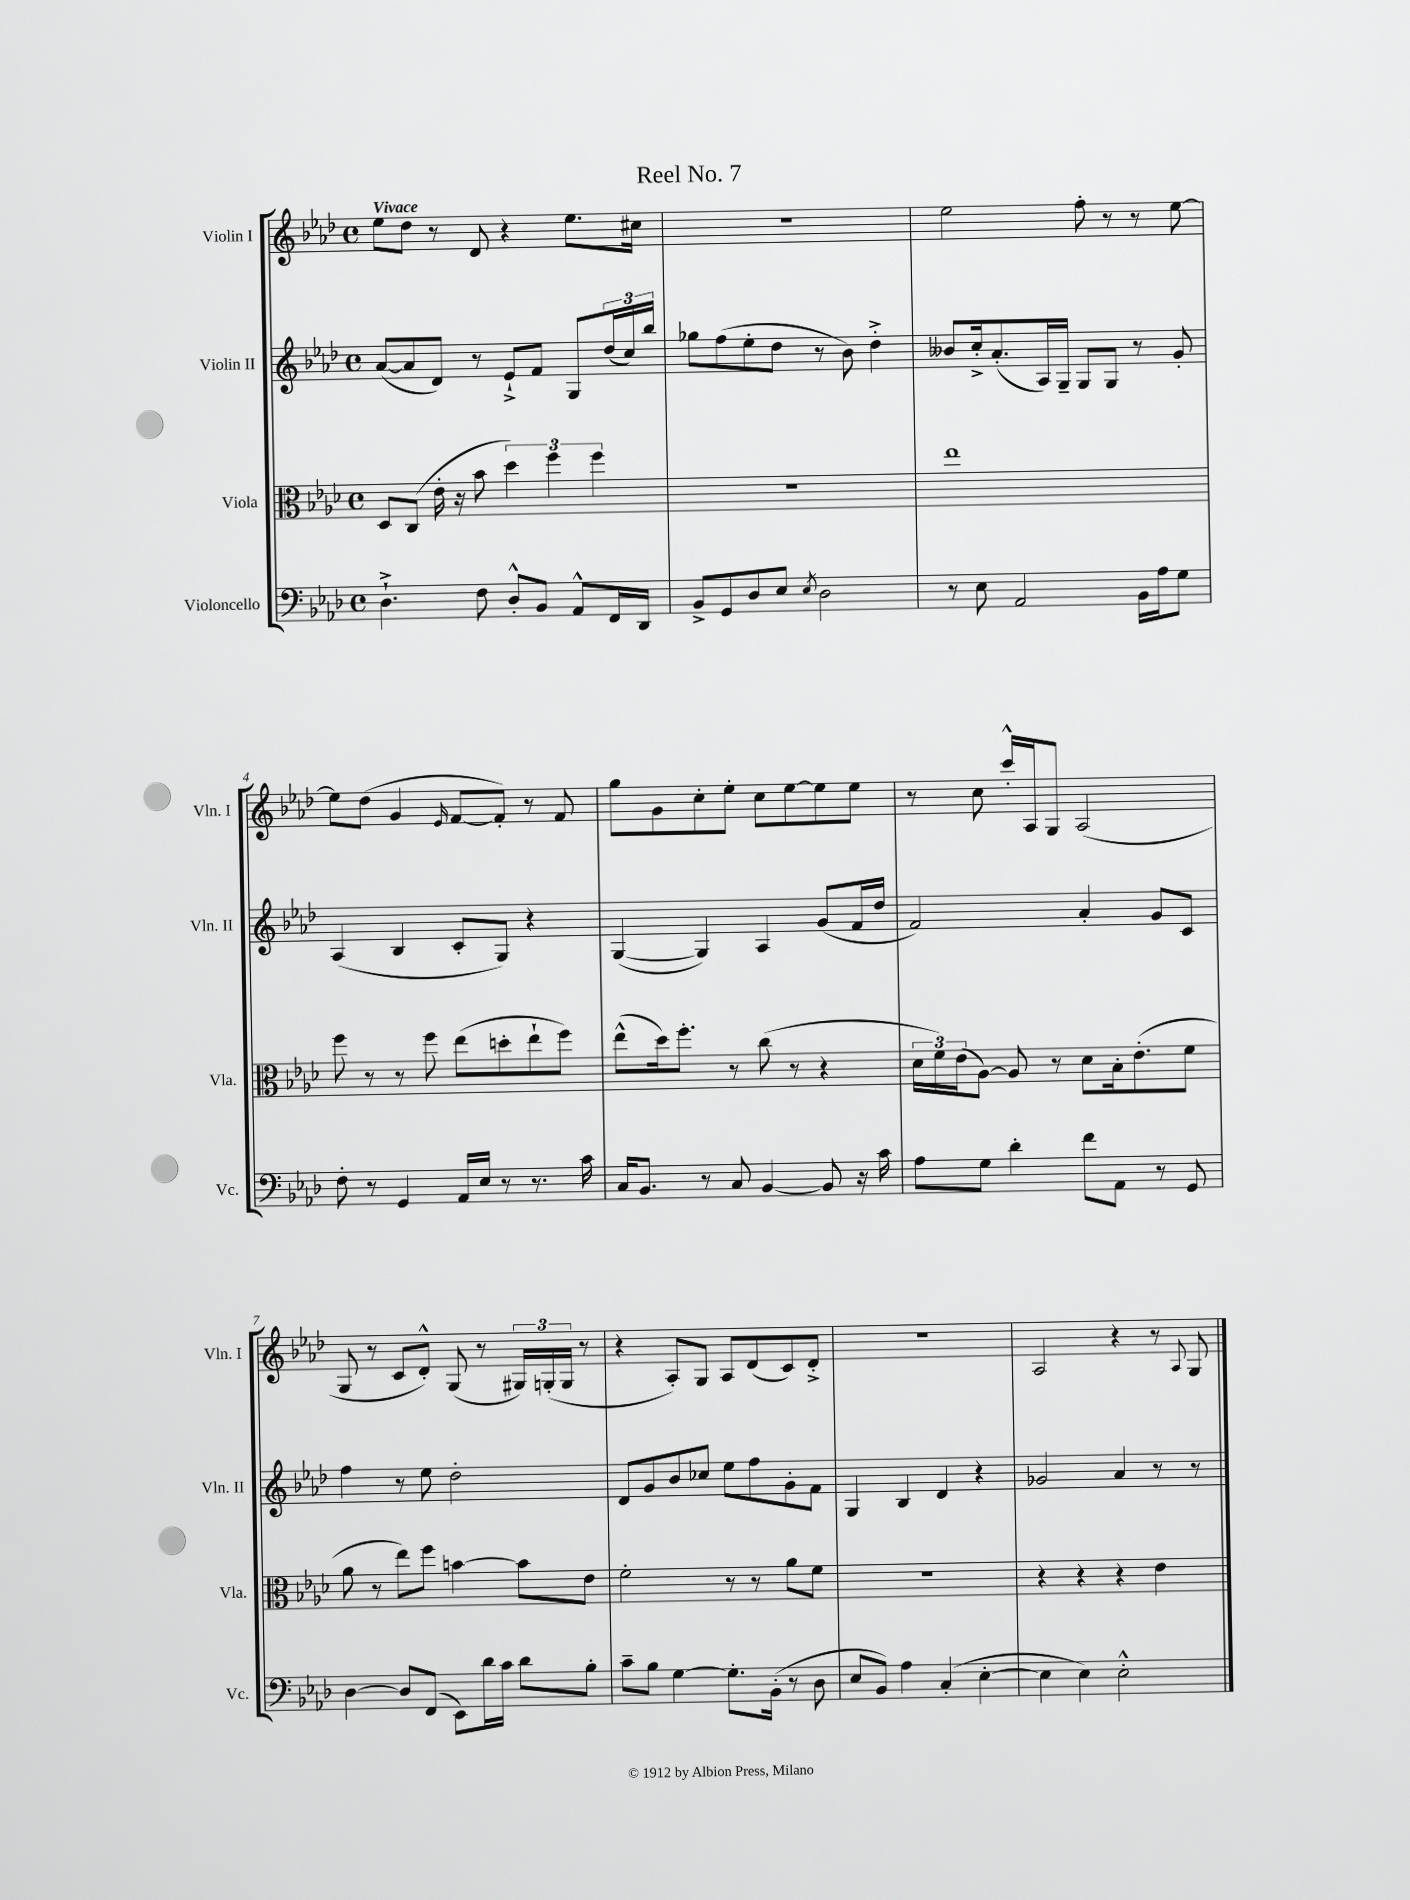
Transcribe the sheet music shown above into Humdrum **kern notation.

**kern	**kern	**kern	**kern
*staff4	*staff3	*staff2	*staff1
*clefF4	*clefC3	*clefG2	*clefG2
*k[b-e-a-d-]	*k[b-e-a-d-]	*k[b-e-a-d-]	*k[b-e-a-d-]
*M4/4	*M4/4	*M4/4	*M4/4
*met(c)	*met(c)	*met(c)	*met(c)
4.D-`^\	8D-/L	([8a-/L	8ee-\L
.	(8C/J	8a-/]	8dd-\J
.	16e-'\	8d-/J)	8r
.	16r	.	.
8F\	8b-\	8r	8d-/
8D-'^^/L	6dd-\)	8e-`^/L	4r
8BB-/J	.	8f/J	.
.	6ff\	.	.
8AA-^^/L	.	8G/L	8.ee-\L
.	6ff\	.	.
16FF/L	.	(24dd-/L	.
.	.	24cc/)	.
16DD-/JJ	.	.	16cc#\Jk
.	.	24bb-/JJ	.
=	=	=	=
8BB-^/L	1r	8gg-\L	1r
8GG/	.	(8ff\	.
8D-/	.	8ee-'\	.
8E-/J	.	8dd-\J	.
8qE-/	.	.	.
2D-\	.	8r	.
.	.	8b-\)	.
.	.	4dd-'^\	.
=	=	=	=
8r	1ee-	8b--/L	2ee-\
8E-\	.	16cc'^/k	.
.	.	(8.a-'/	.
2AA-/	.	.	.
.	.	16A-/L)	.
.	.	16G~/JJ	.
.	.	8G/L	8ff'\
.	.	8G/J	8r
16BB-\LL	.	8r	8r
16A-\J	.	.	.
8G\J	.	8g'/	[8ee-\
=	=	=	=
8F'\	8ff\	(4A-/	8ee-\]L
8r	8r	.	(8dd-\J
4GG/	8r	4B-/	4g/
.	8ff\	.	.
.	.	.	16qqe-/
16AA-/LL	(8ee-\L	8c'/L	[8f/L
16E-/JJ	.	.	.
8r	8dd'\	8G/J)	8f'/]J)
8.r	8ee-`\	4r	8r
.	8ff\J)	.	8f/
16c\	.	.	.
=	=	=	=
16C/LK	(8ee-^^\L	([4G/	8gg\L
8.BB-/J	.	.	.
.	16dd-\k)	.	8g\
.	8.ff'\J	.	.
8r	.	4G/])	8cc'\
8C/	8r	.	8ee-'\J
[4BB-/	(8cc\	4A-/	8cc\L
.	8r	.	[8ee-\
8BB-/]	4r	(8g/L	8ee-\]
16r	.	16f/L	8ee-\J
16c\	.	16dd-/JJ	.
=	=	=	=
8A-\L	24d-\LL	2f/)	8r
.	24f\)	.	.
.	(24e-\J	.	.
8G\J	[8A-\J)	.	8cc\
4d-'\	8A-/]	.	16ccc'^^/LL
.	.	.	16A-/J
.	8r	.	8G/J
8f\L	8d-\L	4a-'/	(2A-/
8AA-\J	16B-'\k	.	.
.	(8.e-'\	.	.
8r	.	8g/L	.
8GG/	8f\J	8c/J	.
=	=	=	=
[4D-\	8a-\	4ff\	8G/
.	8r	.	8r
8D-/]L	8ee-\L)	8r	8c/L
(8FF/J	8ff\J	8ee-\	8d-'^^/J)
8EE-\L)	[4b\	2dd-'\	(8G/
16d-\L	.	.	8r
16c\JJ	.	.	.
8d-\L	8b\]L	.	24G#/LL)
.	.	.	(24G'/
.	.	.	24G/JJ
8B-'\J	8e-\J	.	8r
=	=	=	=
8c~\L	2f'\	8d-/L	4r
8B-\J	.	8g/	.
[4G\	.	8b-/	8A-'/L)
.	.	8cc-/J	8G/J
8.G'\]L	8r	8ee-\L	8A-/L
.	8r	8ff\	(8d-/
(16BB-'\Jk	.	.	.
8r	8a-\L	8g'\	8c/)
8D-\	8f\J	8f\J	8d-'^/J
=	=	=	=
8E-/L	1r	4G/	1r
8BB-/J)	.	.	.
4A-\	.	4B-/	.
(4C'/	.	4d-/	.
[4E-'\	.	4r	.
=	=	=	=
4E-\]	4r	2g-/	2A-/
4E-\)	4r	.	.
2E-'^^\	4r	4a-/	4r
.	4e-\	8r	8r
.	.	.	8qqA-/
.	.	8r	8G/
==	==	==	==
*-	*-	*-	*-
